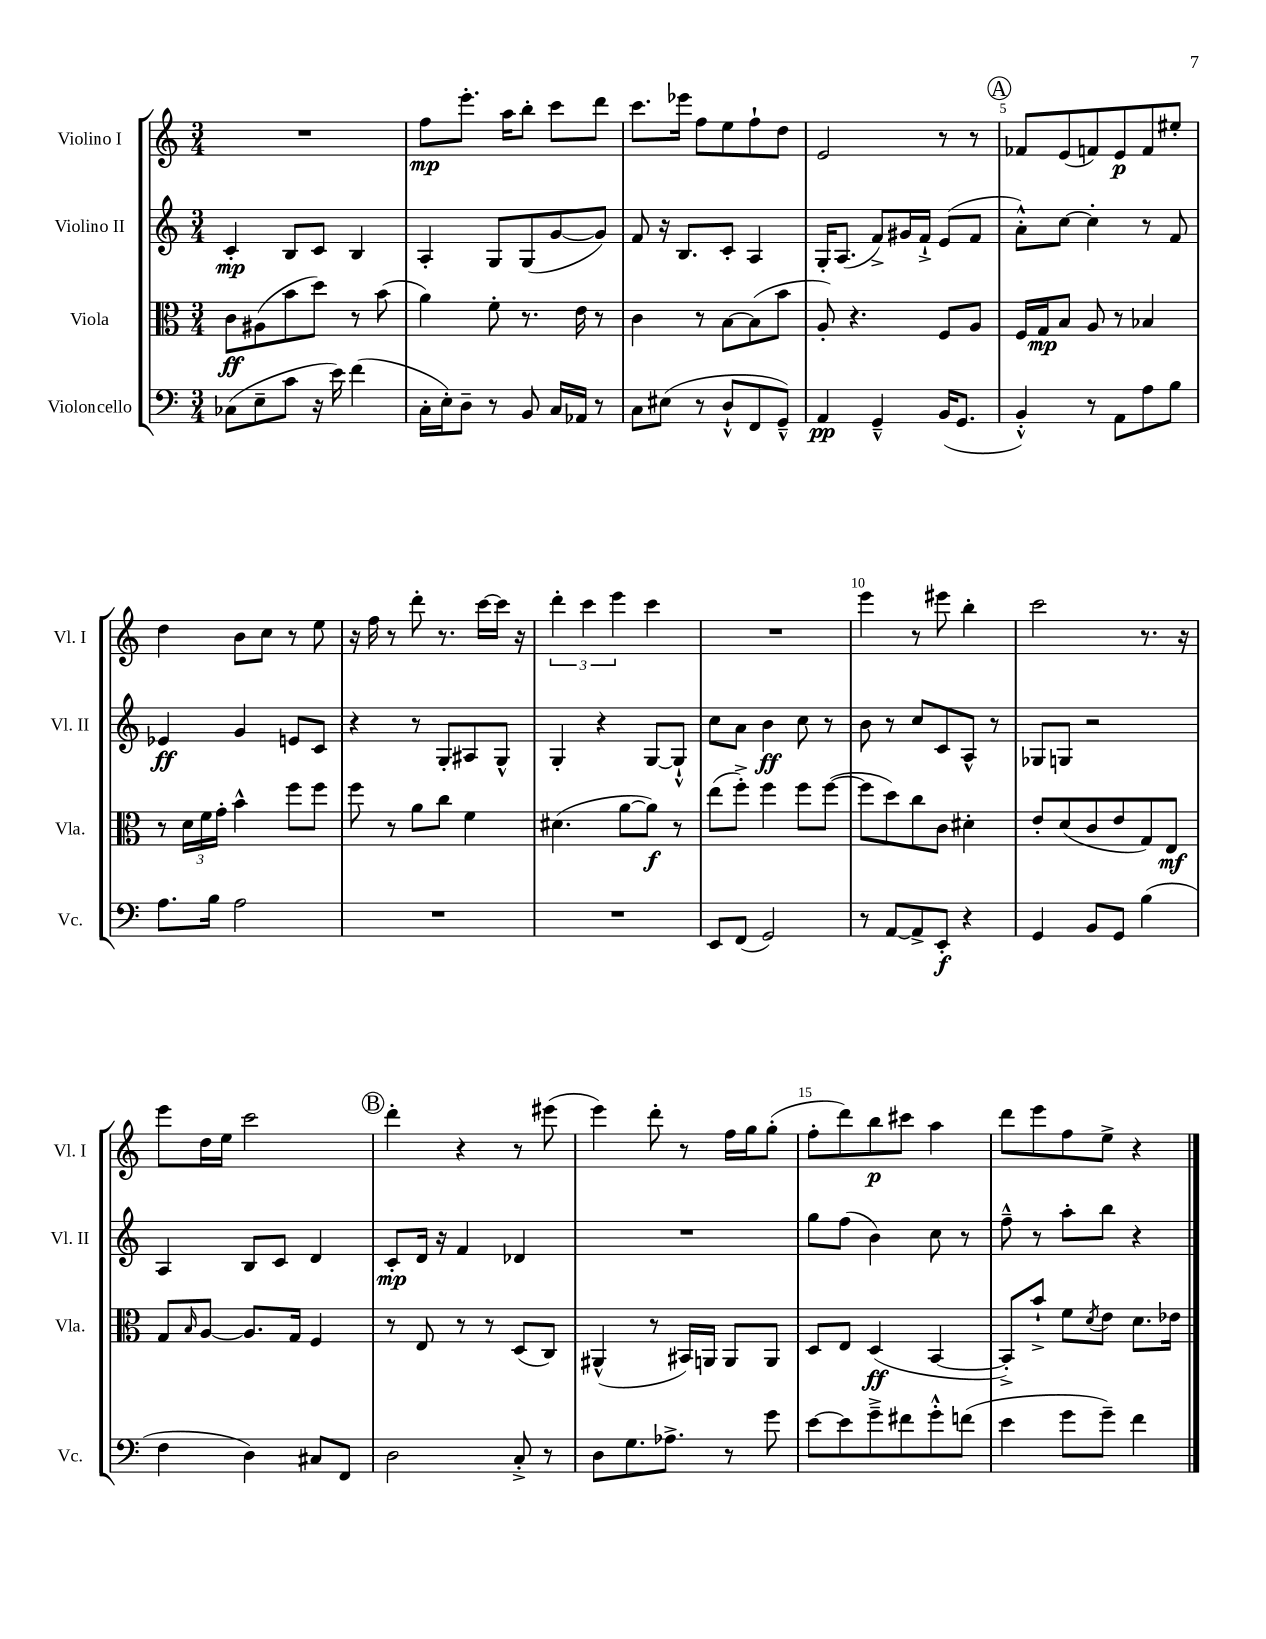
<<
\new StaffGroup <<
\new Staff = "s0" \with { instrumentName = "Violino I" shortInstrumentName = "Vl. I" } {
    \clef treble \key c \major \numericTimeSignature \time 3/4
    R2. |
    f''8\mp e'''8.-. a''16 b''8-. c'''8 d'''8 |
    c'''8. ees'''16 f''8 e''8 f''8-! d''8 |
    e'2 r8 r8 |
    \mark \markup { \circle "A" } fes'8 e'8( f'8) e'8\p f'8 eis''8-. |
    d''4 b'8 c''8 r8 e''8 |
    r16 f''16 r8 d'''8-. r8. c'''16~ c'''16 r16 |
    \tuplet 3/2 { d'''4-. c'''4 e'''4 } c'''4 |
    R2. |
    e'''4 r8 eis'''8 b''4-. |
    c'''2 r8. r16 |
    e'''8 d''16 e''16 c'''2 |
    \mark \markup { \circle "B" } d'''4-. r4 r8 eis'''8( |
    e'''4) d'''8-. r8 f''16 g''16 g''8-.( |
    f''8-. d'''8) b''8\p cis'''8 a''4 |
    d'''8 e'''8 f''8 e''8-> r4 \bar "|." |
}
\new Staff = "s1" \with { instrumentName = "Violino II" shortInstrumentName = "Vl. II" } {
    \clef treble \key c \major \numericTimeSignature \time 3/4
    c'4-.\mp b8 c'8 b4 |
    a4-. g8 g8( g'8~ g'8) |
    f'8 r16 b8. c'8-. a4 |
    g16-. a8.( f'8->) gis'16 f'16-!-> e'8( f'8 |
    \mark \markup { \circle "A" } a'8-.-^) c''8~ c''4-. r8 f'8 |
    ees'4\ff g'4 e'8 c'8 |
    r4 r8 g8-. ais8 g8-^ |
    g4-. r4 g8~ g8-!-^ |
    c''8 a'8 b'4\ff c''8 r8 |
    b'8 r8 c''8 c'8 a8-^ r8 |
    ges8 g8 r2 |
    a4 b8 c'8 d'4 |
    \mark \markup { \circle "B" } c'8-.\mp d'16 r16 f'4 des'4 |
    R2. |
    g''8 f''8( b'4) c''8 r8 |
    f''8---^ r8 a''8-. b''8 r4 \bar "|." |
}
\new Staff = "s2" \with { instrumentName = "Viola" shortInstrumentName = "Vla." } {
    \clef alto \key c \major \numericTimeSignature \time 3/4
    c'8\ff ais8( b'8 d''8) r8 b'8( |
    a'4) f'8-. r8. e'16 r8 |
    c'4 r8 b8~ b8( b'8 |
    a8-.) r4. f8 a8 |
    \mark \markup { \circle "A" } f16 g16\mp b8 a8 r8 bes4 |
    r8 \tuplet 3/2 { d'16 f'16 g'16-. } b'4-^ f''8 f''8 |
    f''8 r8 a'8 c''8 f'4 |
    dis'4.( a'8~ a'8\f) r8 |
    e''8( f''8-.->) f''4 f''8 f''8~( |
    f''8 d''8) c''8 c'8 dis'4-. |
    e'8-. d'8( c'8 e'8 g8) e8\mf |
    g8 \grace { b16 } a8~ a8. g16 f4 |
    \mark \markup { \circle "B" } r8 e8 r8 r8 d8( c8) |
    ais,4-^( r8 bis,16) a,16 a,8 a,8 |
    d8 e8 d4\ff( b,4~ |
    b,8-.->) b'8-!-> f'8 \acciaccatura { d'8 } e'8 d'8. ees'16 \bar "|." |
}
\new Staff = "s3" \with { instrumentName = "Violoncello" shortInstrumentName = "Vc." } {
    \clef bass \key c \major \numericTimeSignature \time 3/4
    ces8( e8-- c'8 r16 e'16) f'4( |
    c16-. e16-.) d8-- r8 b,8 c16 aes,16 r8 |
    c8 eis8( r8 d8-!-^ f,8 g,8---^) |
    a,4\pp g,4---^ b,16( g,8. |
    \mark \markup { \circle "A" } b,4-.-^) r8 a,8 a8 b8 |
    a8. b16 a2 |
    R2. |
    R2. |
    e,8 f,8( g,2) |
    r8 a,8~ a,8-> e,8-.\f r4 |
    g,4 b,8 g,8 b4( |
    f4 d4) cis8 f,8 |
    \mark \markup { \circle "B" } d2 c8-.-> r8 |
    d8 g8. aes8.-> r8 g'8 |
    e'8~ e'8 g'8---> fis'8 g'8-.-^ f'8( |
    e'4 g'8 g'8--) f'4 \bar "|." |
}
>>
>>
\layout { \context { \Score \override BarNumber.break-visibility = ##(#f #t #t) barNumberVisibility = #(every-nth-bar-number-visible 5) } }
